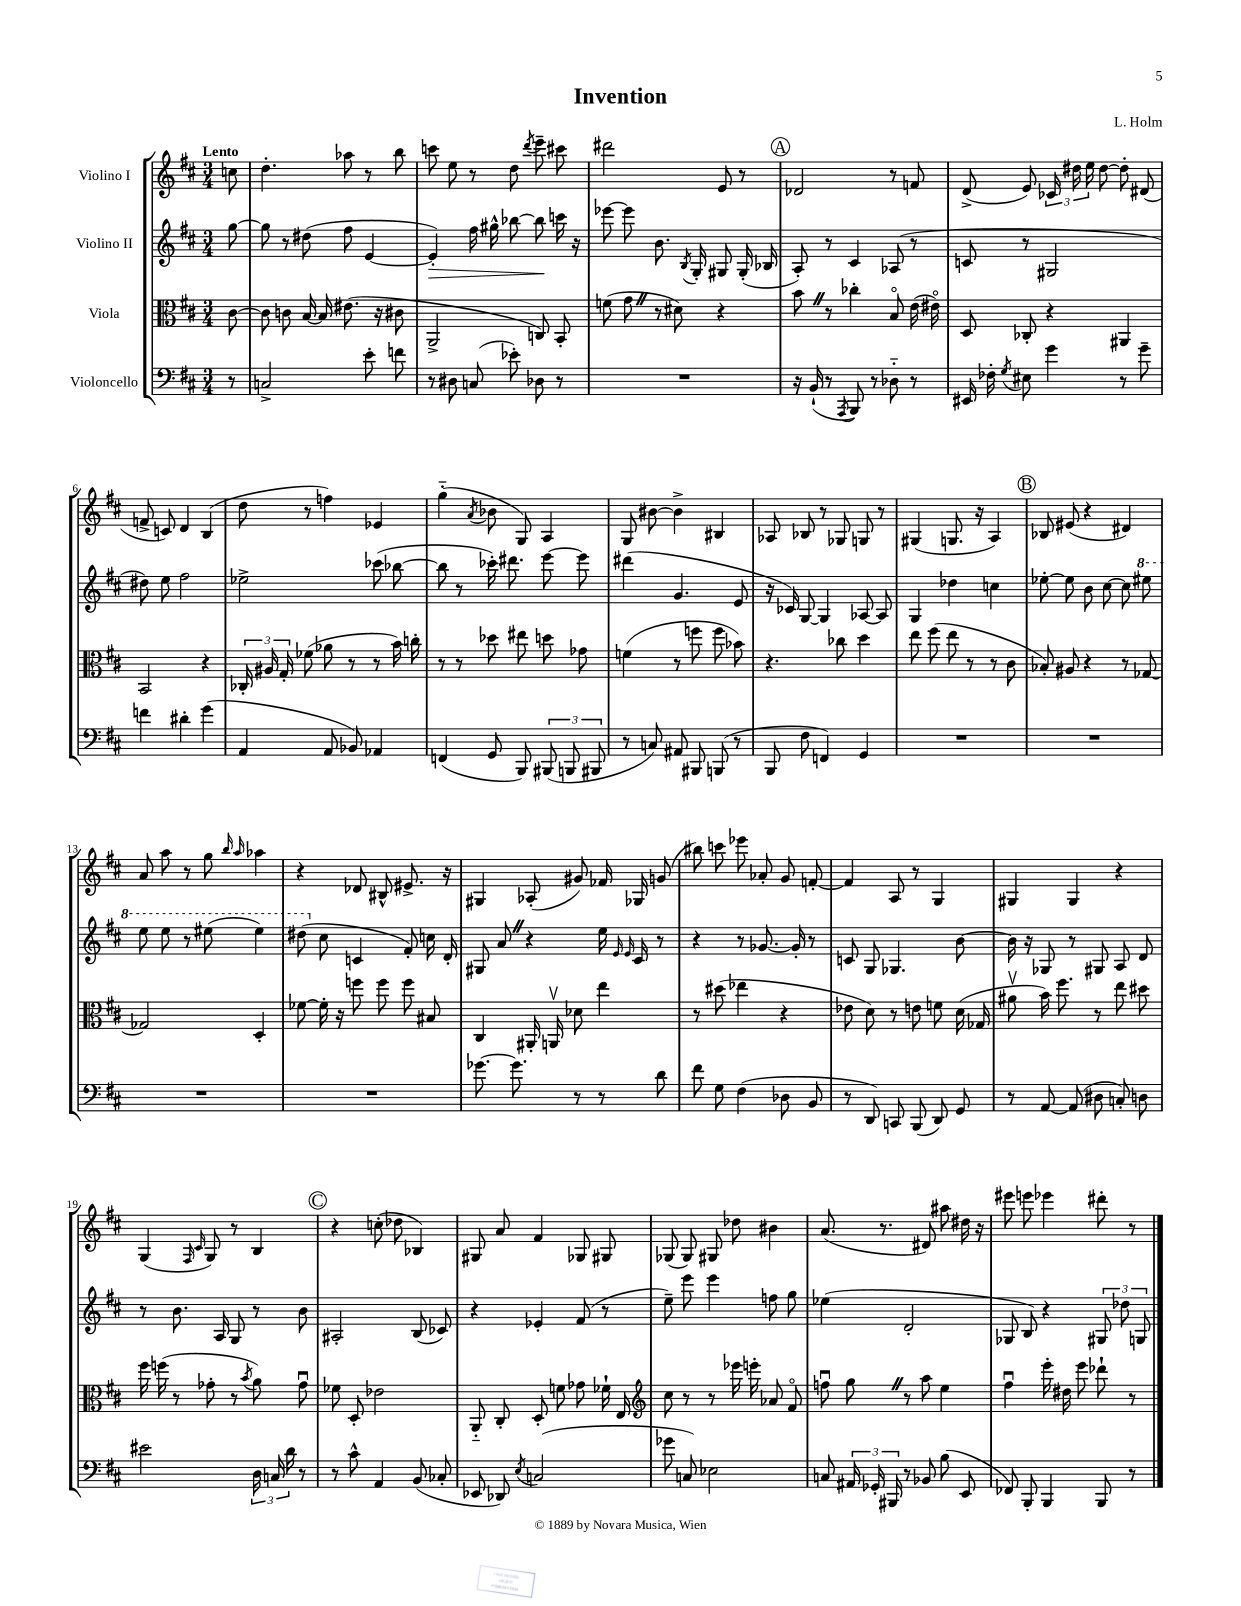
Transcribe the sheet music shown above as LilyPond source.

\header { title = "Invention" composer = "L. Holm" }
<<
\new StaffGroup <<
\new Staff = "s0" \with { instrumentName = "Violino I" } {
    \clef treble \key d \major \numericTimeSignature \time 3/4 \partial 8 \tempo "Lento"
    \autoBeamOff c''8 |
    d''4.-. aes''8 r8 b''8 |
    c'''8 e''8 r8 d''8 \acciaccatura { d'''8 } e'''8-- cis'''8 |
    dis'''2 e'8 r8 |
    \mark \markup { \circle "A" } des'2 r8 f'8 |
    d'8->( e'8) \tuplet 3/2 { ces'16 dis''16 e''16 } dis''8~ dis''8-. dis'8( |
    f'8-> c'8) d'4 b4( |
    d''8 r8 f''4) ees'4 |
    g''4-_( \acciaccatura { a'8 } bes'8 g8) a4 |
    g8 bis'8~ bis'4-> bis4 |
    aes8 bes8 r8 ges8 g8 r8 |
    gis4( g8. r16 a4) |
    \mark \markup { \circle "B" } bes8 eis'8( r4 dis'4) |
    a'8 a''8 r8 g''8 \grace { b''16 a''16 } aes''4 |
    r4 des'8 bis8-^ eis'8.-> r16 |
    gis4 aes8-.( gis'8) fes'16 ges16 g'8( |
    bis''8) c'''8 ees'''8 aes'8-. g'8 f'8~-. |
    f'4 a8 r8 g4 |
    gis4 gis4 r4 |
    g4( \grace { fis16 cis'16 } g8) r8 b4 |
    \mark \markup { \circle "C" } r4 c''8-.( des''8 bes4) |
    gis8 a'8 fis'4 ges8 gis8 |
    ges8( ges8) gis8 des''8 bis'4 |
    a'8.( r8. dis'8) ais''8 dis''16 r16 |
    eis'''8 e'''8 ees'''4 dis'''8-. r8 \bar "|." |
}
\new Staff = "s1" \with { instrumentName = "Violino II" } {
    \clef treble \key d \major \numericTimeSignature \time 3/4 \partial 8
    \autoBeamOff g''8~ |
    g''8 r8 dis''8( fis''8 e'4~ |
    e'4-.\>) fis''16 gis''16-^ bes''8~ bes''8\! c'''16 r16 |
    ees'''8~ ees'''8 b'8. \acciaccatura { b8 } g16-. gis8 gis16-.( bes16 |
    \mark \markup { \circle "A" } a8-.) r8 cis'4 aes8( r8 |
    c'8 r8 gis2 |
    dis''8) e''8 fis''2 |
    ees''2-> ces'''8( bes''8~ |
    bes''8 r8 ces'''16-.) dis'''8. e'''8~ e'''8 |
    dis'''4( g'4. e'8 |
    r16 ces'16) g8~ g4 aes8~ aes8 |
    g4 des''4 c''4 |
    \mark \markup { \circle "B" } ees''8~-. ees''8 b'8 cis''8~ cis''8 \ottava #1 eis'''8 |
    e'''8 e'''8 r8 eis'''8( eis'''4) |
    dis'''8( \ottava #0 cis''8 c'4 fis'8-.) c''16 d'16-. |
    gis8 a'8 \once \override BreathingSign.text = \markup { \musicglyph "scripts.caesura.straight" } \breathe r4 e''16 \grace { e'16 e'16 } cis'16 r8 |
    r4 r8 ges'8.~ ges'16-. r8 |
    c'8 g8 ges4. b'8~ |
    b'16 r16 ges8 r8 gis8 a8 d'8 |
    r8 b'8. a16 g8 r8 b'8 |
    \mark \markup { \circle "C" } ais2-. b8( ces'8) |
    r4 ees'4-. fis'8( r8 |
    e''8--) e'''8 e'''4 f''8 g''8 |
    ees''4( d'2-. |
    ges8 b8) r4 \tuplet 3/2 { gis8 des''8 g8 } \bar "|." |
}
\new Staff = "s2" \with { instrumentName = "Viola" } {
    \clef alto \key d \major \numericTimeSignature \time 3/4 \partial 8
    \autoBeamOff cis'8~ |
    cis'8 c'8 b16~ b16 eis'8.( r16 cis'8 |
    a,2-> c8) b,8-. |
    f'8( g'8 \once \override BreathingSign.text = \markup { \musicglyph "scripts.caesura.straight" } \breathe r8 dis'8) r4 |
    \mark \markup { \circle "A" } b'8 \once \override BreathingSign.text = \markup { \musicglyph "scripts.caesura.straight" } \breathe r8 ces''4-. b8\flageolet e'16( eis'16\flageolet) |
    d8 ces8-. r4 ais,4 |
    b,2 r4 |
    \tuplet 3/2 { ces16-. ais16 g16-. } fes'8( aes'8 r8 r8 b'16) c''16-. |
    r8 r8 des''8 eis''8 d''8 ges'8 |
    f'4( r8 f''8 f''8 bes'8) |
    r4. ces''8 d''4 |
    e''8 fis''8( e''8 r8 r8 cis'8 |
    \mark \markup { \circle "B" } bes8-.) ais8 r4 r8 ges8~ |
    ges2 d4-. |
    fes'8~ fes'16-. r16 f''8 f''8 f''8 bis8 |
    cis4 ais,16-. a,16\upbow des'8 e''4 |
    r8 dis''8( ees''4 r4 |
    ees'8 d'8) r8 e'8 f'8 d'16( ges16 |
    ais'8\upbow b'16) fis''8. r8 e''8 dis''8 |
    fis''16 f''16( r8 ges'8-. r8 \acciaccatura { b'8 } a'8) ges'8\downbow |
    \mark \markup { \circle "C" } fes'8 d8-. ees'2 |
    a,8-_ cis8-. d8-. f'8 ges'8 fes'16-! e16 |
    \clef treble cis''8 r8 r8 ees'''16 e'''16-. aes'8 fis'8\flageolet |
    f''8\downbow g''8 \once \override BreathingSign.text = \markup { \musicglyph "scripts.caesura.straight" } \breathe r8 a''8 e''4 |
    fis''4\downbow e'''16-. dis''16 e'''8 des'''8-! r8 \bar "|." |
}
\new Staff = "s3" \with { instrumentName = "Violoncello" } {
    \clef bass \key d \major \numericTimeSignature \time 3/4 \partial 8
    \autoBeamOff r8 |
    c2-> e'8-. f'8 |
    r8 dis8 c8( ees'8-.) des8 r8 |
    R2. |
    \mark \markup { \circle "A" } r16 b,16-!( r8 \acciaccatura { a,,8 } b,,8) r8 des8-_ r8 |
    eis,16 fes16-. \acciaccatura { g8 } eis8 g'4 r8 g'8-- |
    f'4 dis'4-. g'4( |
    a,4 a,8 bes,8) aes,4 |
    f,4( g,8 b,,8) \tuplet 3/2 { bis,,8( b,,8 bis,,8 } |
    r8 c8) ais,8 bis,,8 b,,8( r8 |
    b,,8 fis8 f,4) g,4 |
    R2. |
    \mark \markup { \circle "B" } R2. |
    R2. |
    R2. |
    ges'8.~ ges'8. r8 r8 d'8 |
    fis'8 g8 fis4( des8 b,8 |
    r8 d,8) c,8 b,,8( d,8) g,8 |
    r8 a,8~ a,8( dis8 c8-.) d8 |
    eis'2 \tuplet 3/2 { d16 c16 d'16 } r8 |
    \mark \markup { \circle "C" } r8 cis'8-^ a,4 b,8( ces8-. |
    ees,8 des,8) \acciaccatura { e8 } c2( |
    ges'8 c8) ees2 |
    c8 \tuplet 3/2 { ais,16 ges,16-. bis,,16 } r8 bes,8 b8( e,8 |
    fes,8) b,,8-. b,,4 b,,8 r8 \bar "|." |
}
>>
>>
